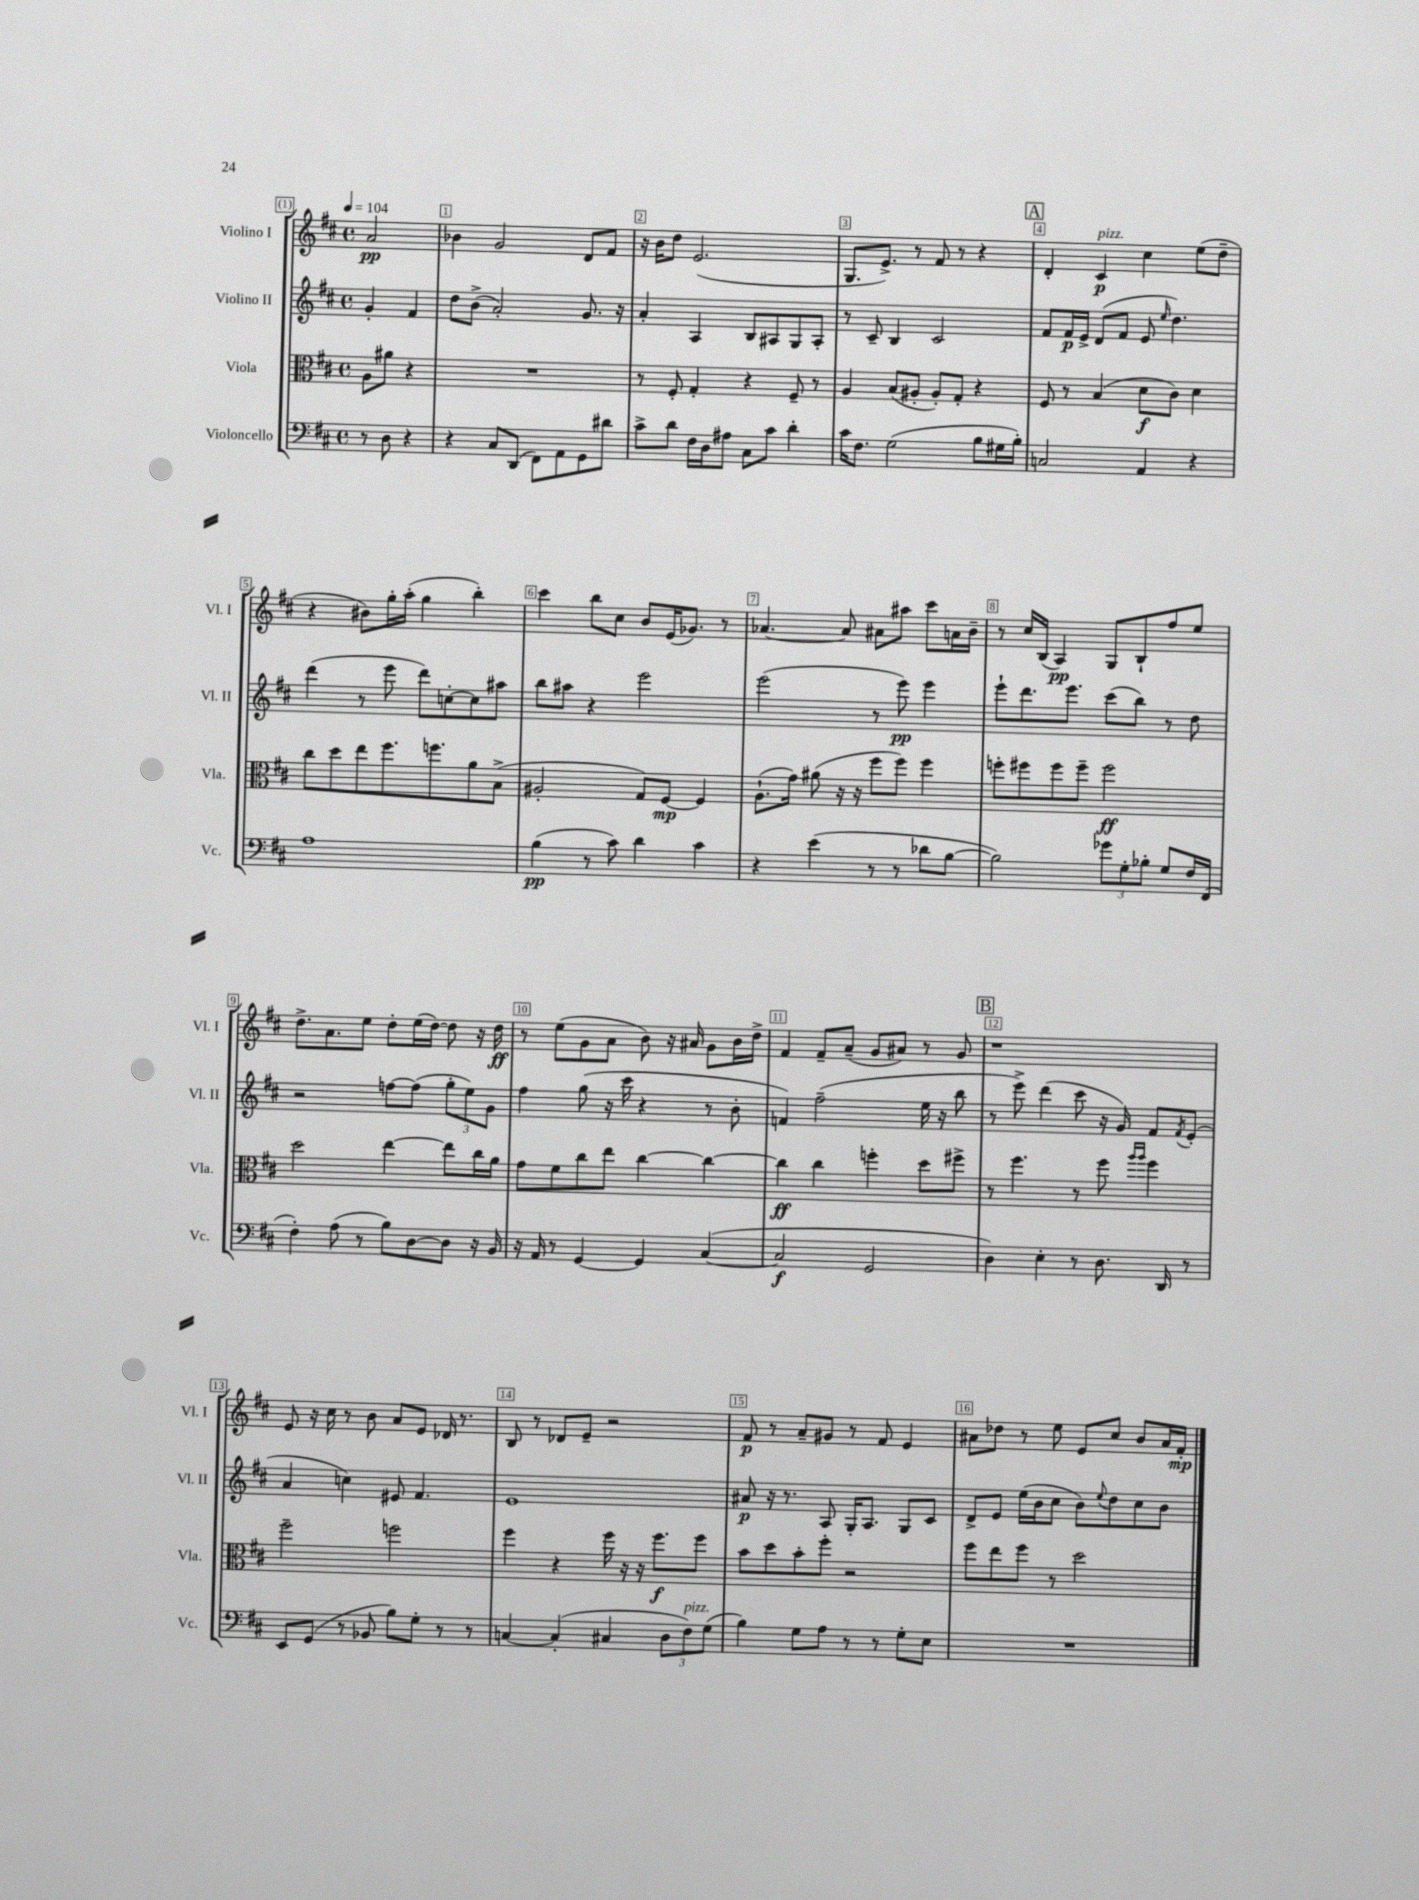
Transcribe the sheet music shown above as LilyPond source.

<<
\new StaffGroup <<
\new Staff = "s0" \with { instrumentName = "Violino I" shortInstrumentName = "Vl. I" } {
    \clef treble \key d \major \defaultTimeSignature \time 4/4 \partial 2 \tempo 4 = 104
    a'2\pp |
    bes'4 g'2 d'8 fis'8 |
    r16 b'16 d''8 e'2.( |
    g8. e'8.->) r8 fis'8 r8 r4 |
    \mark \markup { \box "A" } d'4-. cis'4\p^\markup { \italic "pizz." } cis''4 e''8( d''8-- |
    r4 bis'8) g''16-. a''16-.( g''4 b''4-.) |
    cis'''4 b''8 cis''8 b'8 e'16( ges'8.) r8 |
    aes'4.~ aes'8 ais'8 ais''8 cis'''8 a'16 b'16-- |
    r8 cis''16 b16( a4\pp) g8 b8-! fis''8 e''8 |
    d''8.-> a'8. e''8 d''8-. e''16( d''16~) d''8 r16 d''16\ff |
    r8 e''8( g'8 a'8 b'8) r16 ais'16 g'8 b'16 d''16-> |
    fis'4 fis'8-- a'8--( g'8 ais'8) r8 g'8 |
    \mark \markup { \box "B" } r1 |
    e'8 r16 cis''16 r8 b'8 a'8 e'8 des'16 r8. |
    b8 r8 des'8 e'8-- r2 |
    fis'8\p r8 a'8-- gis'8 r8 fis'8 e'4 |
    ais'8 des''8 r8 e''8 e'8 cis''8 b'8 ais'16 fis'16-.\mp \bar "|." |
}
\new Staff = "s1" \with { instrumentName = "Violino II" shortInstrumentName = "Vl. II" } {
    \clef treble \key d \major \defaultTimeSignature \time 4/4 \partial 2
    g'4-. fis'4 |
    d''8 b'8->( a'2-.) g'8. r16 |
    a'4-. a4 b8 ais8 g8 ais8-. |
    r8 cis'8-- b4 cis'2 |
    \mark \markup { \box "A" } fis'8 fis'16\p e'16-> d'8( fis'8 e'8 \grace { e''16 } d''4.) |
    d'''4( r8 e'''8 d'''8) c''8~-. c''8 ais''8 |
    b''8 ais''8 r4 e'''2 |
    e'''2( r8 e'''8\pp) e'''4 |
    e'''8-! d'''8. e'''8. cis'''8( b''8) r8 d''8 |
    r2 f''8~ f''8( \tuplet 3/2 { g''8-. e''8) g'8 } |
    fis''4 g''8( r16 cis'''16 r4 r8 b'8-. |
    f'4) fis''2--( e''16 r16 b''8 |
    \mark \markup { \box "B" } r8 e'''8->) d'''4( cis'''8 r16 g'16) fis'8 \acciaccatura { fis'8 } e'8-.( |
    a'4 c''4) eis'8 fis'4. |
    e'1 |
    ais'8\p r16 r8. a8 g16-. a8. g8 cis'8 |
    d'8-> e'8 e''16( b'16 cis''8 b'8) \appoggiatura { e''8 } d''8 cis''8 b'8 \bar "|." |
}
\new Staff = "s2" \with { instrumentName = "Viola" shortInstrumentName = "Vla." } {
    \clef alto \key d \major \defaultTimeSignature \time 4/4 \partial 2
    a8 ais'8 r4 |
    R1 |
    r8 fis8-. g4-. r4 fis8-- r8 |
    a4 b8( ais8-. ais8-.) g8-. r4 |
    \mark \markup { \box "A" } fis8 r8 b4( d'8\f cis'8) d'4 |
    cis''8 d''8 e''8 fis''8. f''8. a'8 b8->( |
    ais2-. g8) fis8~\mp fis4 |
    a8.-!( g'16) ais'8( r16 r16 fis''8 fis''8) fis''4 |
    f''8-. fis''8 fis''8 fis''8-- fis''2\ff |
    d''2 e''4~ e''8 cis''16 a'16 |
    g'8 fis'8 cis''8 e''8 cis''4~ cis''4~ |
    cis''4\ff cis''4 f''4-. d''8 fis''8-> |
    \mark \markup { \box "B" } r8 fis''4. r8 fis''8 \grace { a''16 a''16 } fis''4 |
    fis''2-- f''2 |
    fis''4 r4 fis''16 r16 r16 fis''8.\f fis''8 |
    b'8 d''8 b'8-. fis''8-. r2 |
    fis''8 e''8 fis''8 r8 d''2 \bar "|." |
}
\new Staff = "s3" \with { instrumentName = "Violoncello" shortInstrumentName = "Vc." } {
    \clef bass \key d \major \defaultTimeSignature \time 4/4 \partial 2
    r8 d8 r4 |
    r4 cis8 d,8( fis,8) a,8 g,8 dis'8 |
    cis'8-> d'8 fis16 d16 ais8 cis8 cis'8 d'4-. |
    cis'16 fis8. g2( b8 gis16 b16-.) |
    \mark \markup { \box "A" } c2 a,4 r4 |
    a1 |
    b4\pp( r8 cis'8) d'4 cis'4 |
    r4 e'4( r8 r8 des'8 b8~ |
    b2) \tuplet 3/2 { ges'8 g8-. bes8-. } g8 fis16 fis,16( |
    fis4-.) a8( r8 b8) d8~ d8 r16 b,16 |
    r16 a,16 r8 g,4~ g,4 cis4~( |
    cis2\f g,2 |
    \mark \markup { \box "B" } d4) e4-. r8 d8. d,16 r8 |
    e,8 g,8( r8 bes,8 b8) g8-. r8 r8 |
    c4~ c4-.( cis4 \tuplet 3/2 { d8 fis8^\markup { \italic "pizz." }) g8( } |
    b4) g8 a8 r8 r8 g8-. e8 |
    R1 \bar "|." |
}
>>
>>
\layout { \context { \Score \override BarNumber.break-visibility = ##(#f #t #t) barNumberVisibility = #all-bar-numbers-visible \override BarNumber.stencil = #(make-stencil-boxer 0.1 0.3 ly:text-interface::print) } }
